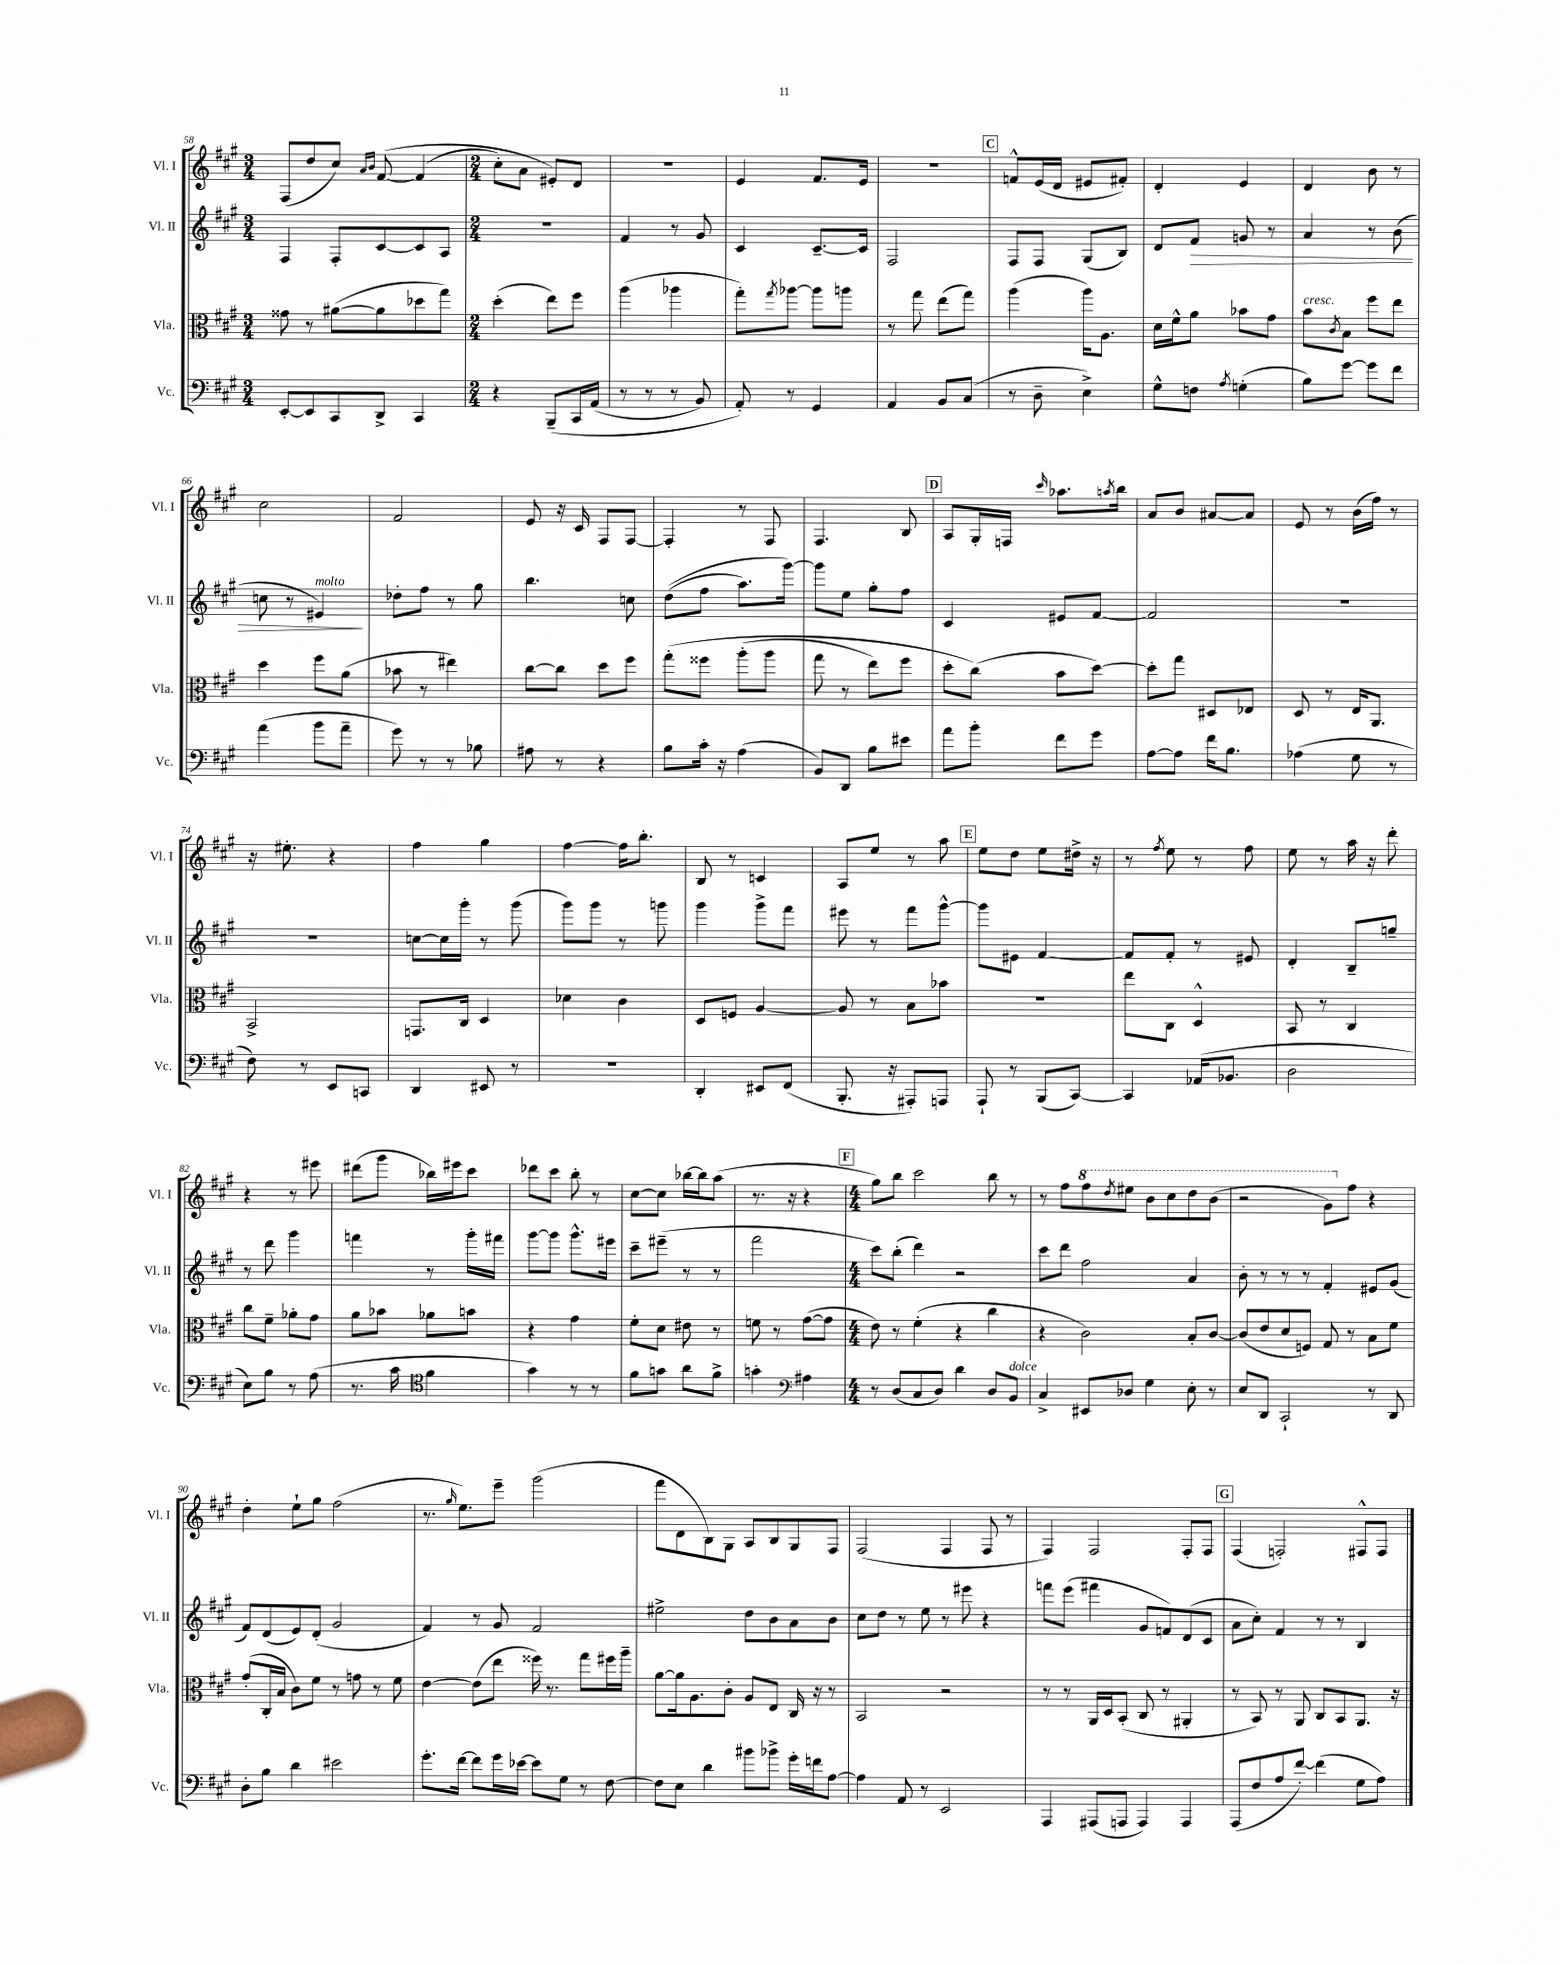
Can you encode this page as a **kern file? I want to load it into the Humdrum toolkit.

**kern	**kern	**kern	**kern
*staff4	*staff3	*staff2	*staff1
*clefF4	*clefC3	*clefG2	*clefG2
*k[f#c#g#]	*k[f#c#g#]	*k[f#c#g#]	*k[f#c#g#]
*M3/4	*M3/4	*M3/4	*M3/4
[8EE'	8g##	4F#	(8F#
8EE]	8r	.	8dd
8CC#	([8a#	8F#'	8cc#)
.	.	.	16qqa
.	.	.	16qqb
8DD^	8a#]	[8c#	&([8f#
4CC#	8dd-	8c#]	(4f#]
.	8gg#)	8A	.
=	=	=	=
*M2/4	*M2/4	*M2/4	*M2/4
4r	(4dd'	2r	8cc#')
.	.	.	8a
&(8BBB~	8ee)	.	8e#'&)
16CC#	8ff#	.	8d
(16AA	.	.	.
=	=	=	=
8r	(4aa	4f#	2r
8r	.	.	.
8r	4aa-	8r	.
8BB)	.	8g#	.
=	=	=	=
8AA'&)	8gg#')	4c#	4e
.	8qgg#	.	.
8r	[8aa-	.	.
4GG#	8aa-]	[8.c#~	8.f#
.	8aa	.	.
.	.	16c#]	16e
=	=	=	=
4AA	8r	2F#	2r
.	8gg#	.	.
8BB	(8ee	.	.
(8C#	8gg#)	.	.
=	=	=	=
8r	(4aa	8F#	8f^^
8D~	.	8F#	(16e
.	.	.	16d
4E^)	16aa)	(8G#	8e#
.	8.A	.	.
.	.	8B)	8f#')
=	=	=	=
8G#^^	16d	8d	4d'
.	16f#^^	.	.
8F	8a	8f#	.
8qA	.	.	.
(4G'	8b-	8g	4e
.	8g#	8r	.
=	=	=	=
8B)	8b	4a	4d
.	8qc#	.	.
[8g#	8B	.	.
8g#]	8ff#	8r	8b
8f#	8ee	(8b	8r
=	=	=	=
(4a	4dd	8cc	2cc#
.	.	8r	.
8b	8ff#	4e#)	.
8a~	(8a	.	.
=	=	=	=
8g#)	8b-	8dd-'	2f#
8r	8r	8ff#	.
8r	4ee#)	8r	.
8B-	.	8gg#	.
=	=	=	=
8A#	[8cc#	4.bb	8e
8r	8cc#]	.	16r
.	.	.	16c#
4r	8dd	.	8F#
.	8ff#	8cc	[8F#
=	=	=	=
8B	&(8gg#'	&((8dd	4F#']
16c#'	8ff##	8ff#	.
16r	.	.	.
(4A	(8aa'	8.aa)	8r
.	8aa	.	8F#
.	.	[16ggg#&)	.
=	=	=	=
8BB)	8gg#	8ggg#]	4.F#
8DD	8r	8ee	.
8B	8ee)	8gg#'	.
8e#	8ff#	8ff#	8B
=	=	=	=
8a	8dd'	4c#	8A
8b'	(8cc#&)	.	16G#'
.	.	.	16F
.	.	.	16qqccc#
8f#	8b	8e#	8.aa-
8g#	[8dd)	[8f#	.
.	.	.	8qaa
.	.	.	16bb
=	=	=	=
[8A	8dd']	2f#]	8a
8A]	8gg#	.	8b
16f#	8D#	.	[8a#
8.B	.	.	.
.	8E-	.	8a#]
=	=	=	=
(4A-	8D	2r	8e
.	8r	.	8r
8G#	16E	.	(16b
.	8.AA	.	16ff#)
8r	.	.	8r
=	=	=	=
8F#)	2BB^	2r	16r
.	.	.	8.ee#'
8r	.	.	.
8EE	.	.	4r
8CC	.	.	.
=	=	=	=
4DD	8.GG	[8cc	4ff#
.	.	16cc]	.
.	16C#	16ggg#'	.
8EE#	4D	8r	4gg#
8r	.	(8ggg#	.
=	=	=	=
2r	4d-	8ggg#)	[4ff#
.	.	8ggg#	.
.	4c#	8r	16ff#]
.	.	.	8.bb'
.	.	8ggg	.
=	=	=	=
4DD'	8D	4ggg#	8B
.	8F	.	8r
8EE#	[4A	8ggg#^	4c
(8FF#	.	8fff#	.
=	=	=	=
8.BBB'	8A]	8eee#	8A
.	8r	8r	8ee
16r	.	.	.
8AAA#')	8B	8fff#	8r
8AAA	8b-	[8ggg#^^	8aa
=	=	=	=
8AAA`	2r	8ggg#]	8ee
8r	.	8e#	8dd
(8BBB	.	[4f#	8ee
[8CC#)	.	.	16dd#^
.	.	.	16r
=	=	=	=
4CC#]	8ee	8f#]	8r
.	.	.	8qff#
.	8C#	8f#'	8ee
(16AA-	4D^^	8r	8r
8.BB-	.	.	.
.	.	8e#	8ff#
=	=	=	=
2D	8BB	4d'	8ee
.	8r	.	8r
.	4C#	8B~	16aa
.	.	.	16r
.	.	8gg~	8ddd'
=	=	=	=
8E)	8cc#	8r	4r
8B	8f#~	8ddd	.
8r	8a-'	4ggg#	8r
(8A	8g#	.	8eee#
=	=	=	=
8.r	8a	4fff	(8ddd#
.	8b-	.	8ggg#
16c#	.	.	.
*clefC4	*	*	*
4f#	8a-	8r	16bb-)
.	.	.	16eee#
.	8b	16ggg#'	8ccc#
.	.	16fff#	.
=	=	=	=
4g#)	4r	[8ggg#	8ddd-
.	.	8ggg#]	8ccc#
8r	4g#	8.ggg#^^	8bb'
8r	.	.	8r
.	.	16eee#	.
=	=	=	=
8f#	8f#'	8ccc#~	[8cc#
8g	8d	(8eee#~	8cc#]
8a	8e#	8r	[16bb-
.	.	.	16bb-]
8f#^	8r	8r	(8aa
=	=	=	=
4g'	8f	2fff#	8.r
.	8r	.	.
.	.	.	16r
*clefF4	*	*	*
4A#	([8g#	.	4r
.	8g#]	.	.
=	=	=	=
*M4/4	*M4/4	*M4/4	*M4/4
8r	8e)	8ccc#)	8gg#)
(8D	8r	(8bb'	8bb
8C#	(4f#'	4ddd)	2ccc#
8D)	.	.	.
4d	4r	2r	.
8D	4cc#	.	8bb
8BB	.	.	8r
=	=	=	=
4C#^	4r	8ccc#	8r
.	.	8ddd	8ff#
8EE#	2c#)	2ff#	8fff#
.	.	.	8qddd
8D-	.	.	8eee#
4G#	.	.	8bb
.	.	.	8ccc#
8E'	8B'	4a	8ddd
8r	[8c#	.	(8bb
=	=	=	=
8E	(8c#]	8b'	2r
8DD	8e	8r	.
2CC#`	8d	8r	.
.	8F)	8r	.
.	8G#	4f#'	8gg#)
.	8r	.	8ff#
8r	8B	8e#	4r
8DD	8f#	(8g#	.
=	=	=	=
8D'	(8g#'	8f#)	4dd'
8B	16C#'	(8d	.
.	16B	.	.
4d	8c#)	8e)	8ee`
.	8f#	(8d'	8gg#
2e#	8r	2g#	(2ff#
.	8g	.	.
.	8r	.	.
.	8f#	.	.
=	=	=	=
8.g#'	[4e	4f#)	8.r
.	.	.	16qqgg#
[16f#	.	.	8.ee)
8f#]	(8e]	8r	.
16g#	8ee	8g#	8eee~
[16e-	.	.	.
8e-]	16ff##)	2f#	(2ggg#
.	8.r	.	.
8G#	.	.	.
8r	8gg#	.	.
[8F#	16ff#	.	.
.	16aa~	.	.
=	=	=	=
8F#]	[8a	2ee#^	8fff#
8E	16a]	.	8d
.	8.A	.	.
4d	.	.	8B)
.	8c#'	.	8G#
8b#	8A	8dd	8A
8b-^	8E	8b	8B
16g#'	16C#	8a	8G#
16f	16r	.	.
[8A	8r	8b	8F#
=	=	=	=
4A]	2BB	8cc#	(2F#
.	.	8dd	.
8AA	.	8r	.
8r	.	8ee	.
2EE	2r	8r	4F#
.	.	8eee#	.
.	.	4r	8F#
.	.	.	8r
=	=	=	=
4AAA	8r	8fff	4F#)
.	8r	(8eee	.
(8AAA#	16AA	4fff#	2F#
.	16D	.	.
8AAA	(8BB'	.	.
4AAA)	8C#	8g#	.
.	8r	8f)	.
4AAA	4AA#'	(8d	8F#'
.	.	8c#	8F#
=	=	=	=
(8AAA	8r	8a	(4F#
8F#	8BB)	8cc#')	.
8A	8r	4f#	2F')
[8f#')	8AA	.	.
(4f#]	8C#	8r	.
.	8BB	8r	.
8G#	8.AA	4B	8F#^^
8A)	.	.	8F#
.	16r	.	.
==	==	==	==
*-	*-	*-	*-
